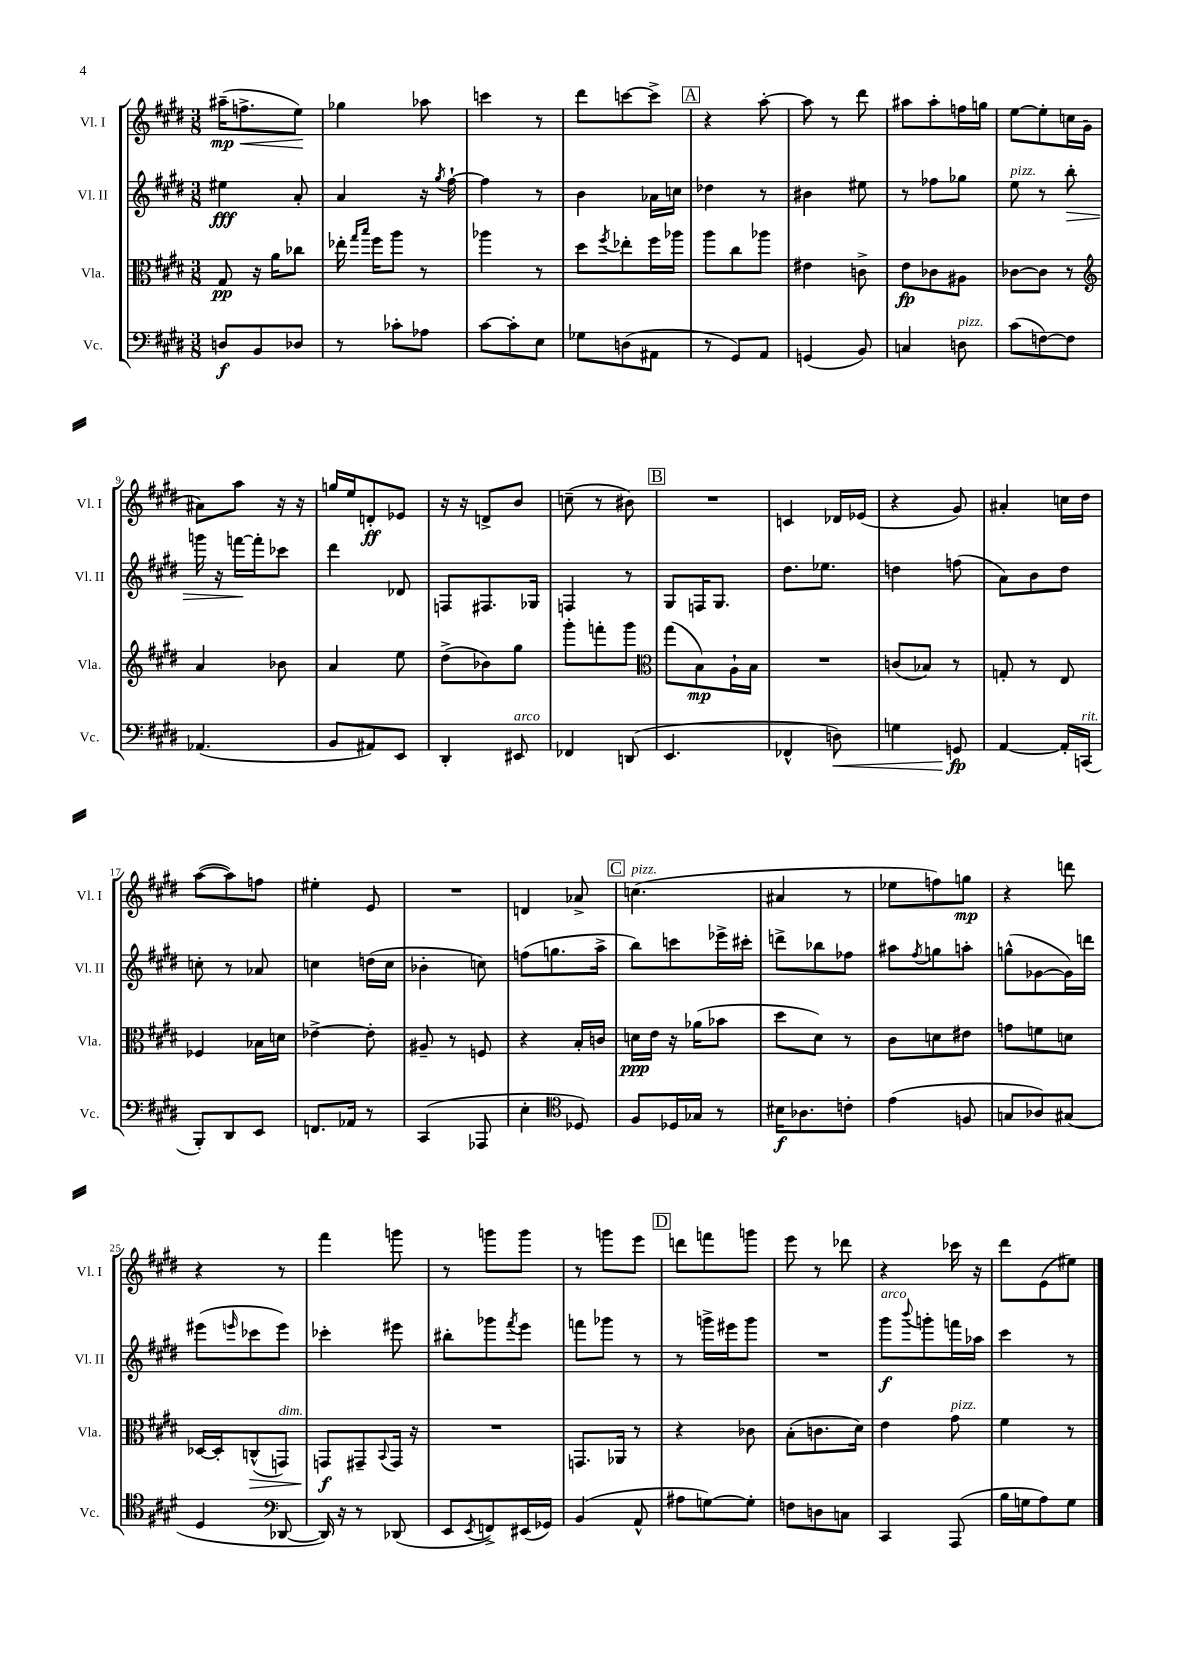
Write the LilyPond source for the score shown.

<<
\new StaffGroup <<
\new Staff = "s0" \with { instrumentName = "Vl. I" shortInstrumentName = "Vl. I" } {
    \clef treble \key e \major \numericTimeSignature \time 3/8
    ais''16--\mp\<( f''8.-> e''8\!) |
    ges''4 aes''8 |
    c'''4 r8 |
    dis'''8 c'''8~ c'''8-> |
    \mark \markup { \box "A" } r4 a''8~-. |
    a''8 r8 dis'''8 |
    ais''8 ais''8-. f''16 g''16 |
    e''8~ e''8-. c''16 gis'16( |
    ais'8) a''8 r16 r16 |
    g''16 e''16 d'8-.\ff ees'8 |
    r16 r16 d'8-> b'8 |
    c''8--( r8 bis'8) |
    \mark \markup { \box "B" } R4. |
    c'4 des'16 ees'16( |
    r4 gis'8) |
    ais'4-. c''16 dis''16 |
    a''8~( a''8) f''8 |
    eis''4-. e'8 |
    R4. |
    d'4 aes'8-> |
    \mark \markup { \box "C" } c''4.^\markup { \italic "pizz." }( |
    ais'4 r8 |
    ees''8 f''8) g''8\mp |
    r4 d'''8 |
    r4 r8 |
    fis'''4 g'''8 |
    r8 g'''8 g'''8 |
    r8 g'''8 e'''8 |
    \mark \markup { \box "D" } d'''8 f'''8 g'''8 |
    e'''8 r8 des'''8 |
    r4 ces'''16 r16 |
    dis'''8 e'8( eis''8) \bar "|." |
}
\new Staff = "s1" \with { instrumentName = "Vl. II" shortInstrumentName = "Vl. II" } {
    \clef treble \key e \major \numericTimeSignature \time 3/8
    eis''4\fff a'8-. |
    a'4 r16 \acciaccatura { gis''8 } fis''16~-! |
    fis''4 r8 |
    b'4 aes'16 c''16 |
    \mark \markup { \box "A" } des''4 r8 |
    bis'4 eis''8 |
    r8 fes''8 ges''8 |
    e''8^\markup { \italic "pizz." } r8 b''8-.\> |
    g'''16 r16 f'''16~\! f'''16-. ces'''8 |
    dis'''4 des'8 |
    f8 fis8. ges16 |
    f4 r8 |
    \mark \markup { \box "B" } gis8 f16 gis8. |
    dis''8. ees''8. |
    d''4 f''8( |
    a'8) b'8 dis''8 |
    c''8-. r8 aes'8 |
    c''4 d''16( c''16 |
    bes'4-. c''8) |
    f''8( g''8. a''16-> |
    \mark \markup { \box "C" } b''8) c'''8 ees'''16-> cis'''16-. |
    d'''8-> bes''8 fes''8 |
    ais''8 \acciaccatura { fis''8 } g''8 a''8-. |
    g''8-^( ges'8~ ges'16) d'''16 |
    eis'''8( \grace { e'''16 } ces'''8 e'''8) |
    ces'''4-. eis'''8 |
    bis''8-. ges'''8 \acciaccatura { fis'''8 } e'''8 |
    f'''8 ges'''8 r8 |
    \mark \markup { \box "D" } r8 g'''16-> eis'''16 g'''8 |
    R4. |
    gis'''8\f^\markup { \italic "arco" } \appoggiatura { b'''8 } g'''8-. f'''16 aes''16 |
    cis'''4 r8 \bar "|." |
}
\new Staff = "s2" \with { instrumentName = "Vla." shortInstrumentName = "Vla." } {
    \clef alto \key e \major \numericTimeSignature \time 3/8
    gis8\pp r16 a'16 ces''8 |
    ees''16-. \grace { gis''16 b''16 } fis''16 a''8 r8 |
    aes''4 r8 |
    dis''8 \acciaccatura { fis''8 } ees''8-. fis''16 aes''16 |
    \mark \markup { \box "A" } a''8 cis''8 aes''8 |
    eis'4 c'8-> |
    e'8\fp ces'8 ais8 |
    ces'8~ ces'8 r8 |
    \clef treble a'4 bes'8 |
    a'4 e''8 |
    dis''8->( bes'8) gis''8 |
    gis'''8-. f'''8-. gis'''8 |
    \mark \markup { \box "B" } \clef alto gis''8( b8\mp) a16-! b16 |
    R4. |
    c'8( bes8) r8 |
    g8-. r8 e8 |
    fes4 bes16 d'16 |
    ees'4~-> ees'8-. |
    ais8-- r8 f8 |
    r4 b16-. c'16 |
    \mark \markup { \box "C" } d'16\ppp e'16 r16 aes'16( bes'8 |
    dis''8 dis'8) r8 |
    cis'8 d'8 eis'8 |
    g'8 f'8 d'8 |
    des16~ des16-. c8-^\>( g,8^\markup { \italic "dim." }) |
    g,8\f\! gis,8-- \appoggiatura { b,8 } gis,16 r16 |
    R4. |
    g,8. aes,16 r8 |
    \mark \markup { \box "D" } r4 ces'8 |
    b8-.( c'8. dis'16) |
    e'4 gis'8^\markup { \italic "pizz." } |
    fis'4 r8 \bar "|." |
}
\new Staff = "s3" \with { instrumentName = "Vc." shortInstrumentName = "Vc." } {
    \clef bass \key e \major \numericTimeSignature \time 3/8
    d8\f b,8 des8 |
    r8 ces'8-. aes8 |
    cis'8~ cis'8-. e8 |
    ges8 d8( ais,8 |
    \mark \markup { \box "A" } r8 gis,8) a,8 |
    g,4( b,8) |
    c4 d8^\markup { \italic "pizz." } |
    cis'8( f8~) f8 |
    aes,4.( |
    b,8 ais,8) e,8 |
    dis,4-. eis,8^\markup { \italic "arco" } |
    fes,4 d,8( |
    \mark \markup { \box "B" } e,4. |
    fes,4-^ d8\<) |
    g4 g,8\fp\! |
    a,4~ a,16-. c,16^\markup { \italic "rit." }( |
    b,,8-.) dis,8 e,8 |
    f,8. aes,16 r8 |
    cis,4( aes,,8 |
    e4-. \clef tenor des8) |
    \mark \markup { \box "C" } fis8 des16 ges16 r8 |
    bis16\f aes8. c'8-. |
    e'4( f8 |
    g8 aes8) gis8( |
    dis4 \clef bass des,8~ |
    des,16) r16 r8 des,8( |
    e,8 \acciaccatura { e,8 } f,8->) eis,16( ges,16) |
    b,4( a,8-^ |
    \mark \markup { \box "D" } ais8 g8~) g8-. |
    f8 d8 c8 |
    cis,4 a,,8( |
    b16 g16 a8) g8 \bar "|." |
}
>>
>>
